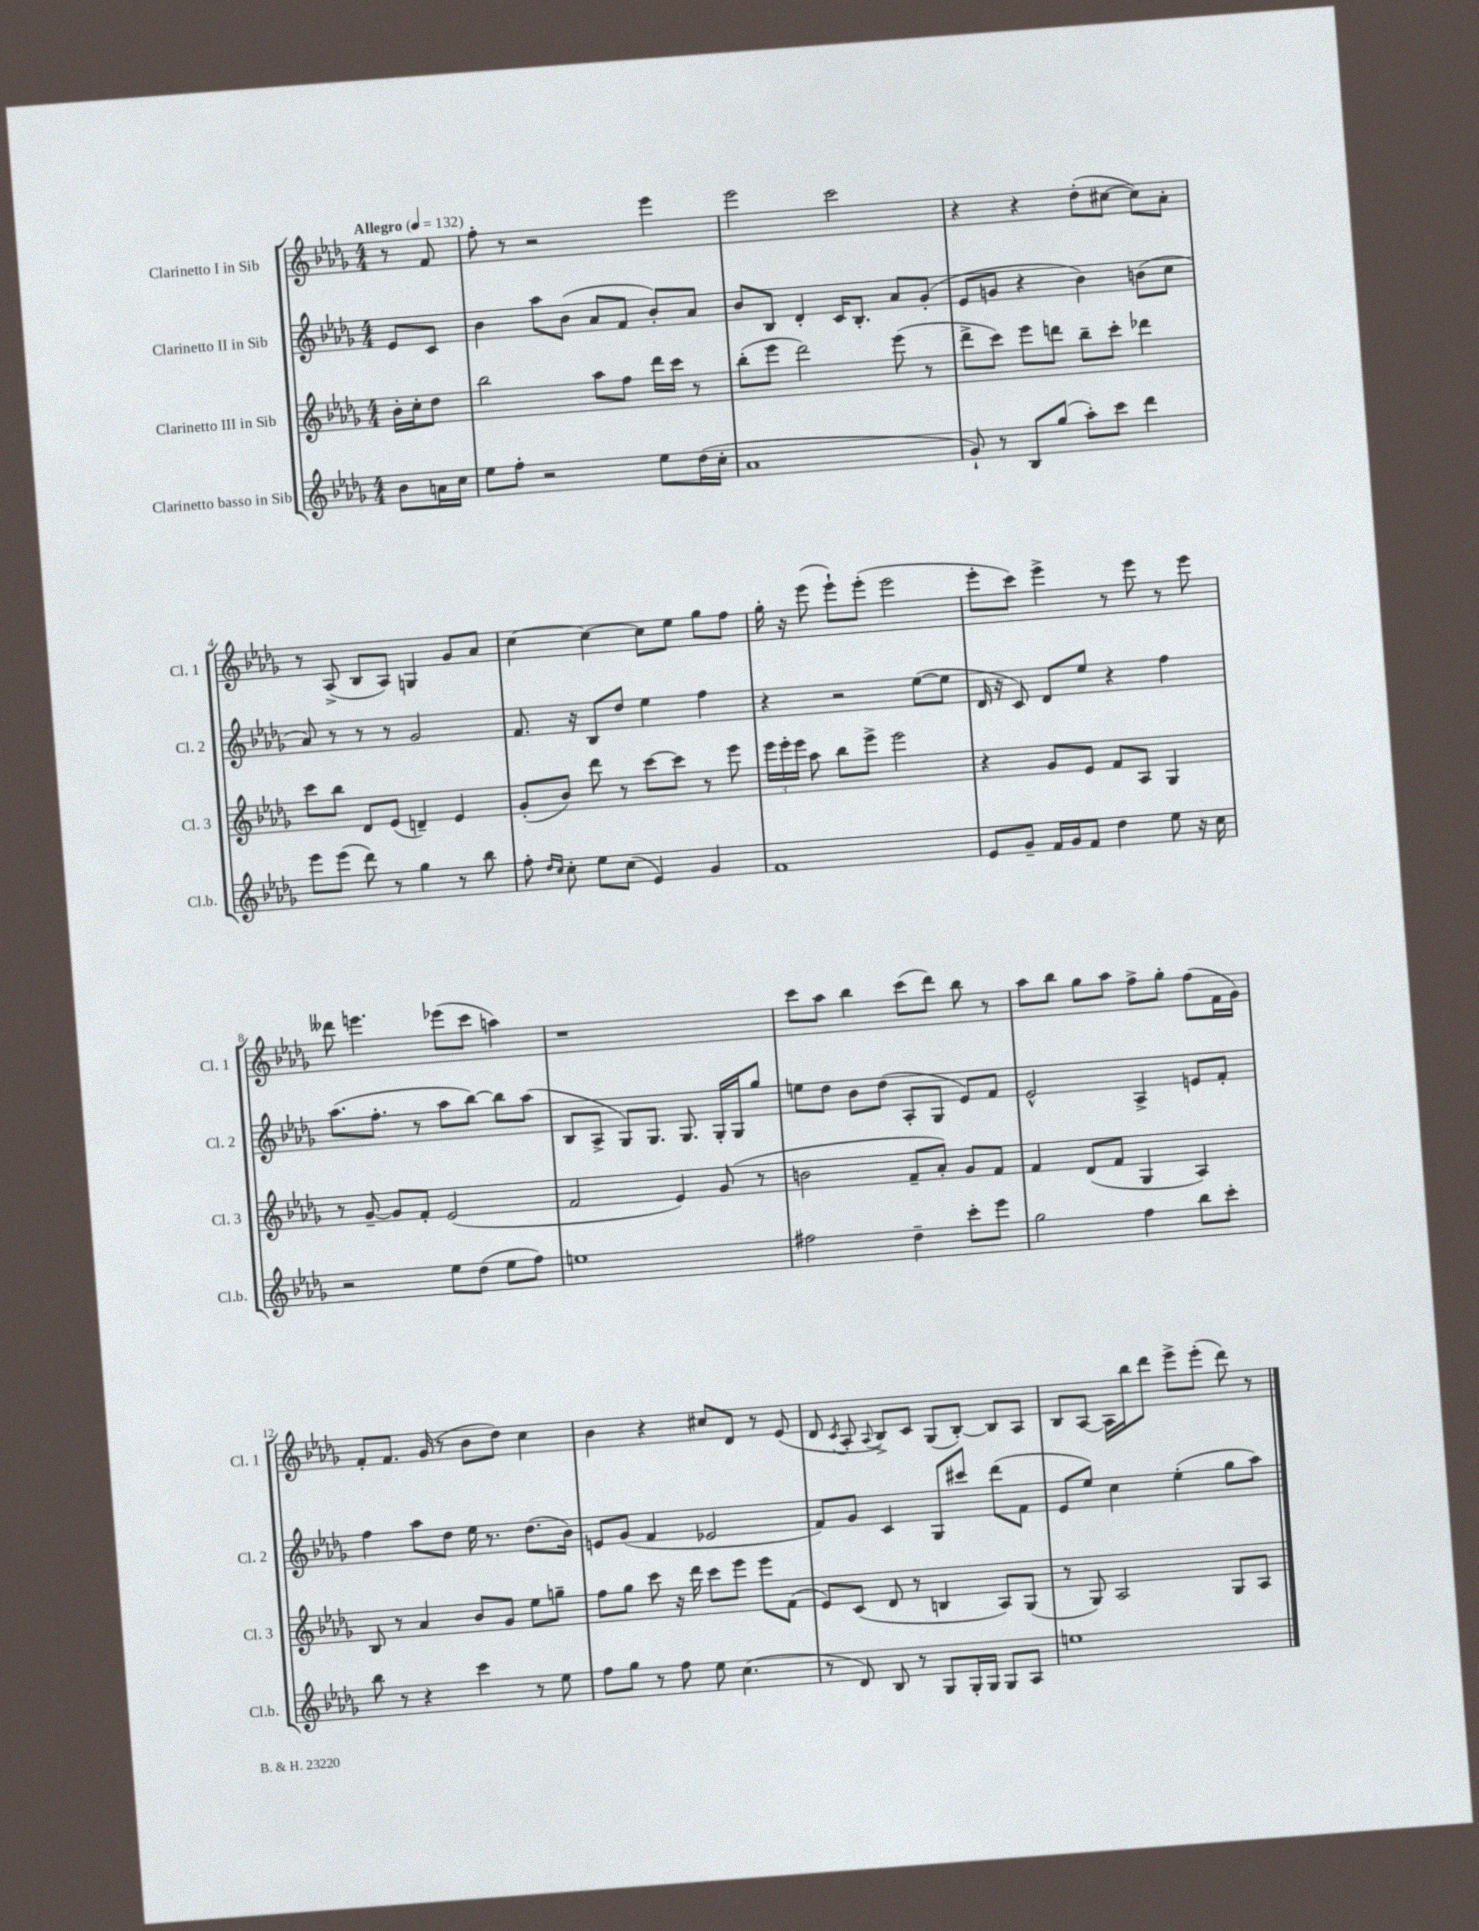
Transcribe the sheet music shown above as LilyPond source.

<<
\new StaffGroup <<
\new Staff = "s0" \with { instrumentName = "Clarinetto I in Sib" shortInstrumentName = "Cl. 1" } {
    \clef treble \key des \major \numericTimeSignature \time 4/4 \partial 4 \tempo "Allegro" 4 = 132
    \autoBeamOff r8 f'8 |
    f''8-. r8 r2 ees'''4 |
    ees'''2 c'''2 |
    r4 r4 des''8[-.( cis''8]~ cis''8[) aes'8]-. |
    r8 aes8->( bes8[ aes8]) g4 ges'8[ aes'8] |
    c''4~ c''4~ c''8[ ees''8] ges''8[ f''8] |
    ges''16-. r16 ees'''8( ees'''8[-!) ees'''8]-.( ees'''2 |
    ees'''8[-. c'''8]) ees'''4-> r8 ees'''8 r8 ees'''8 |
    deses'''8 e'''4. ees'''8[( c'''8] a''4) |
    r1 |
    c'''8[ aes''8] bes''4 c'''8[( des'''8]) bes''8 r8 |
    aes''8[ bes''8] ges''8[ aes''8] f''8[-> ges''8]-. f''8[( f'16 ges'16]) |
    f'8[-. f'8.] ges'16( r8 bes'8[ des''8]) c''4 |
    bes'4 r4 cis''8[ des'8] r8 ees'8( |
    des'8 \acciaccatura { c'8 } aes8-. \appoggiatura { aes8 } bes8[->) c'8] ges8[( bes8]~-.) bes8[ aes8] |
    bes8[ aes8]~ aes16[ bes''16 des'''8] ees'''8[-> ees'''8]-.( des'''8) r8 \bar "|." |
}
\new Staff = "s1" \with { instrumentName = "Clarinetto II in Sib" shortInstrumentName = "Cl. 2" } {
    \clef treble \key des \major \numericTimeSignature \time 4/4 \partial 4
    \autoBeamOff ees'8[ c'8] |
    bes'4 aes''8[ bes'8]( aes'8[ f'8] bes'8[-.) aes'8] |
    bes'8[ bes8] des'4-. c'16[ bes8.]-. aes'8[ ges'8]-.( |
    ees'8[ g'8] r4 bes'4) b'8[( c''8] |
    aes'8) r8 r8 r8 ges'2 |
    f'8. r16 bes8[ des''8] ees''4 f''4 |
    r4 r2 ees''8[~( ees''8] |
    des'16 r16 c'8) des'8[ ees''8] r4 f''4 |
    aes''8.[( f''8.]-. r8 aes''8[ bes''8]~) bes''8[ aes''8]( |
    bes8[ aes8]-> ges8[) ges8.] ges8. ges16[-. ges16 ges''8] |
    e''8[ des''8] bes'8[ des''8]( aes8[-. ges8] ees'8[) f'8] |
    ees'2-^ aes4-> e'8[ f'8]-. |
    f''4 aes''8[ des''8] ees''16 r8. des''8.[( bes'16]) |
    e'8[ ges'8]( f'4 ees'2 |
    f'8[) ges'8] c'4 ges8[ cis'''8] des'''8[( f'8] |
    ees'8[ ees''8]) c''4 ees''4-.( ges''8[ aes''8]) \bar "|." |
}
\new Staff = "s2" \with { instrumentName = "Clarinetto III in Sib" shortInstrumentName = "Cl. 3" } {
    \clef treble \key des \major \numericTimeSignature \time 4/4 \partial 4
    \autoBeamOff bes'16[-. c''16-. des''8] |
    bes''2 aes''8[ f''8] des'''16[ c'''16] r8 |
    bes''8[-.( ees'''8] des'''2) ees'''8( r8 |
    des'''8[-> c'''8]) ees'''8[ d'''8] bes''8[-- c'''8]-. des'''4 |
    c'''8[ bes''8] des'8[ ees'8]( d'4--) ees'4 |
    ges'8[-.( bes'8]) des'''8 r8 c'''8[~ c'''8] r8 ees'''8 |
    \tuplet 3/2 { ees'''16[ ees'''16-. ees'''16] } aes''8 bes''8[ ees'''8]-> ees'''2 |
    r4 ges'8[ ees'8] f'8[ aes8] ges4 |
    r8 ges'8~-- ges'8[ f'8]-. ees'2( |
    f'2 ees'4) ges'8( r8 |
    b'2 f'8[-- aes'8]-.) ges'8[ f'8] |
    f'4 des'8[( f'8] ges4 aes4) |
    bes8 r8 aes'4 bes'8[ ges'8] ees''8[ g''8]-- |
    f''8[ ges''8] c'''8 r16 des'''16 c'''8[ ees'''8] ees'''8[ f'8]( |
    ees'8[) c'8]( des'8 r8 b4 aes8[) ges8]( |
    r8 ges8) aes2 ges8[ aes8] \bar "|." |
}
\new Staff = "s3" \with { instrumentName = "Clarinetto basso in Sib" shortInstrumentName = "Cl.b." } {
    \clef treble \key des \major \numericTimeSignature \time 4/4 \partial 4
    \autoBeamOff bes'8[ a'16 c''16] |
    ees''8[ f''8]-. r2 ees''8[ des''16( c''16]-. |
    aes'1 |
    ges'8-!) r8 bes8[ ges''8]( aes''8[-.) c'''8] des'''4 |
    ees'''8[ ees'''8]( des'''8) r8 ges''4 r8 bes''8 |
    f''8-. \grace { des''16[ c''16] } c''8-. ees''8[ c''8]( ees'4) ges'4 |
    f'1 |
    ees'8[ ges'8]-- f'16[ ges'16 f'8] des''4 ees''8 r16 c''16 |
    r2 ees''8[ des''8]( ees''8[ f''8]) |
    e''1 |
    fis''2 des''4-- c'''8[-. ees'''8] |
    ges''2 f''4 bes''8[ c'''8]-. |
    bes''8 r8 r4 c'''4 r8 ees''8 |
    f''8[ ges''8] r8 f''8 ees''8 c''4.( |
    r8 des'8) bes8 r8 ges8[ ges16-. ges16] ges8[ aes8] |
    e''1 \bar "|." |
}
>>
>>
